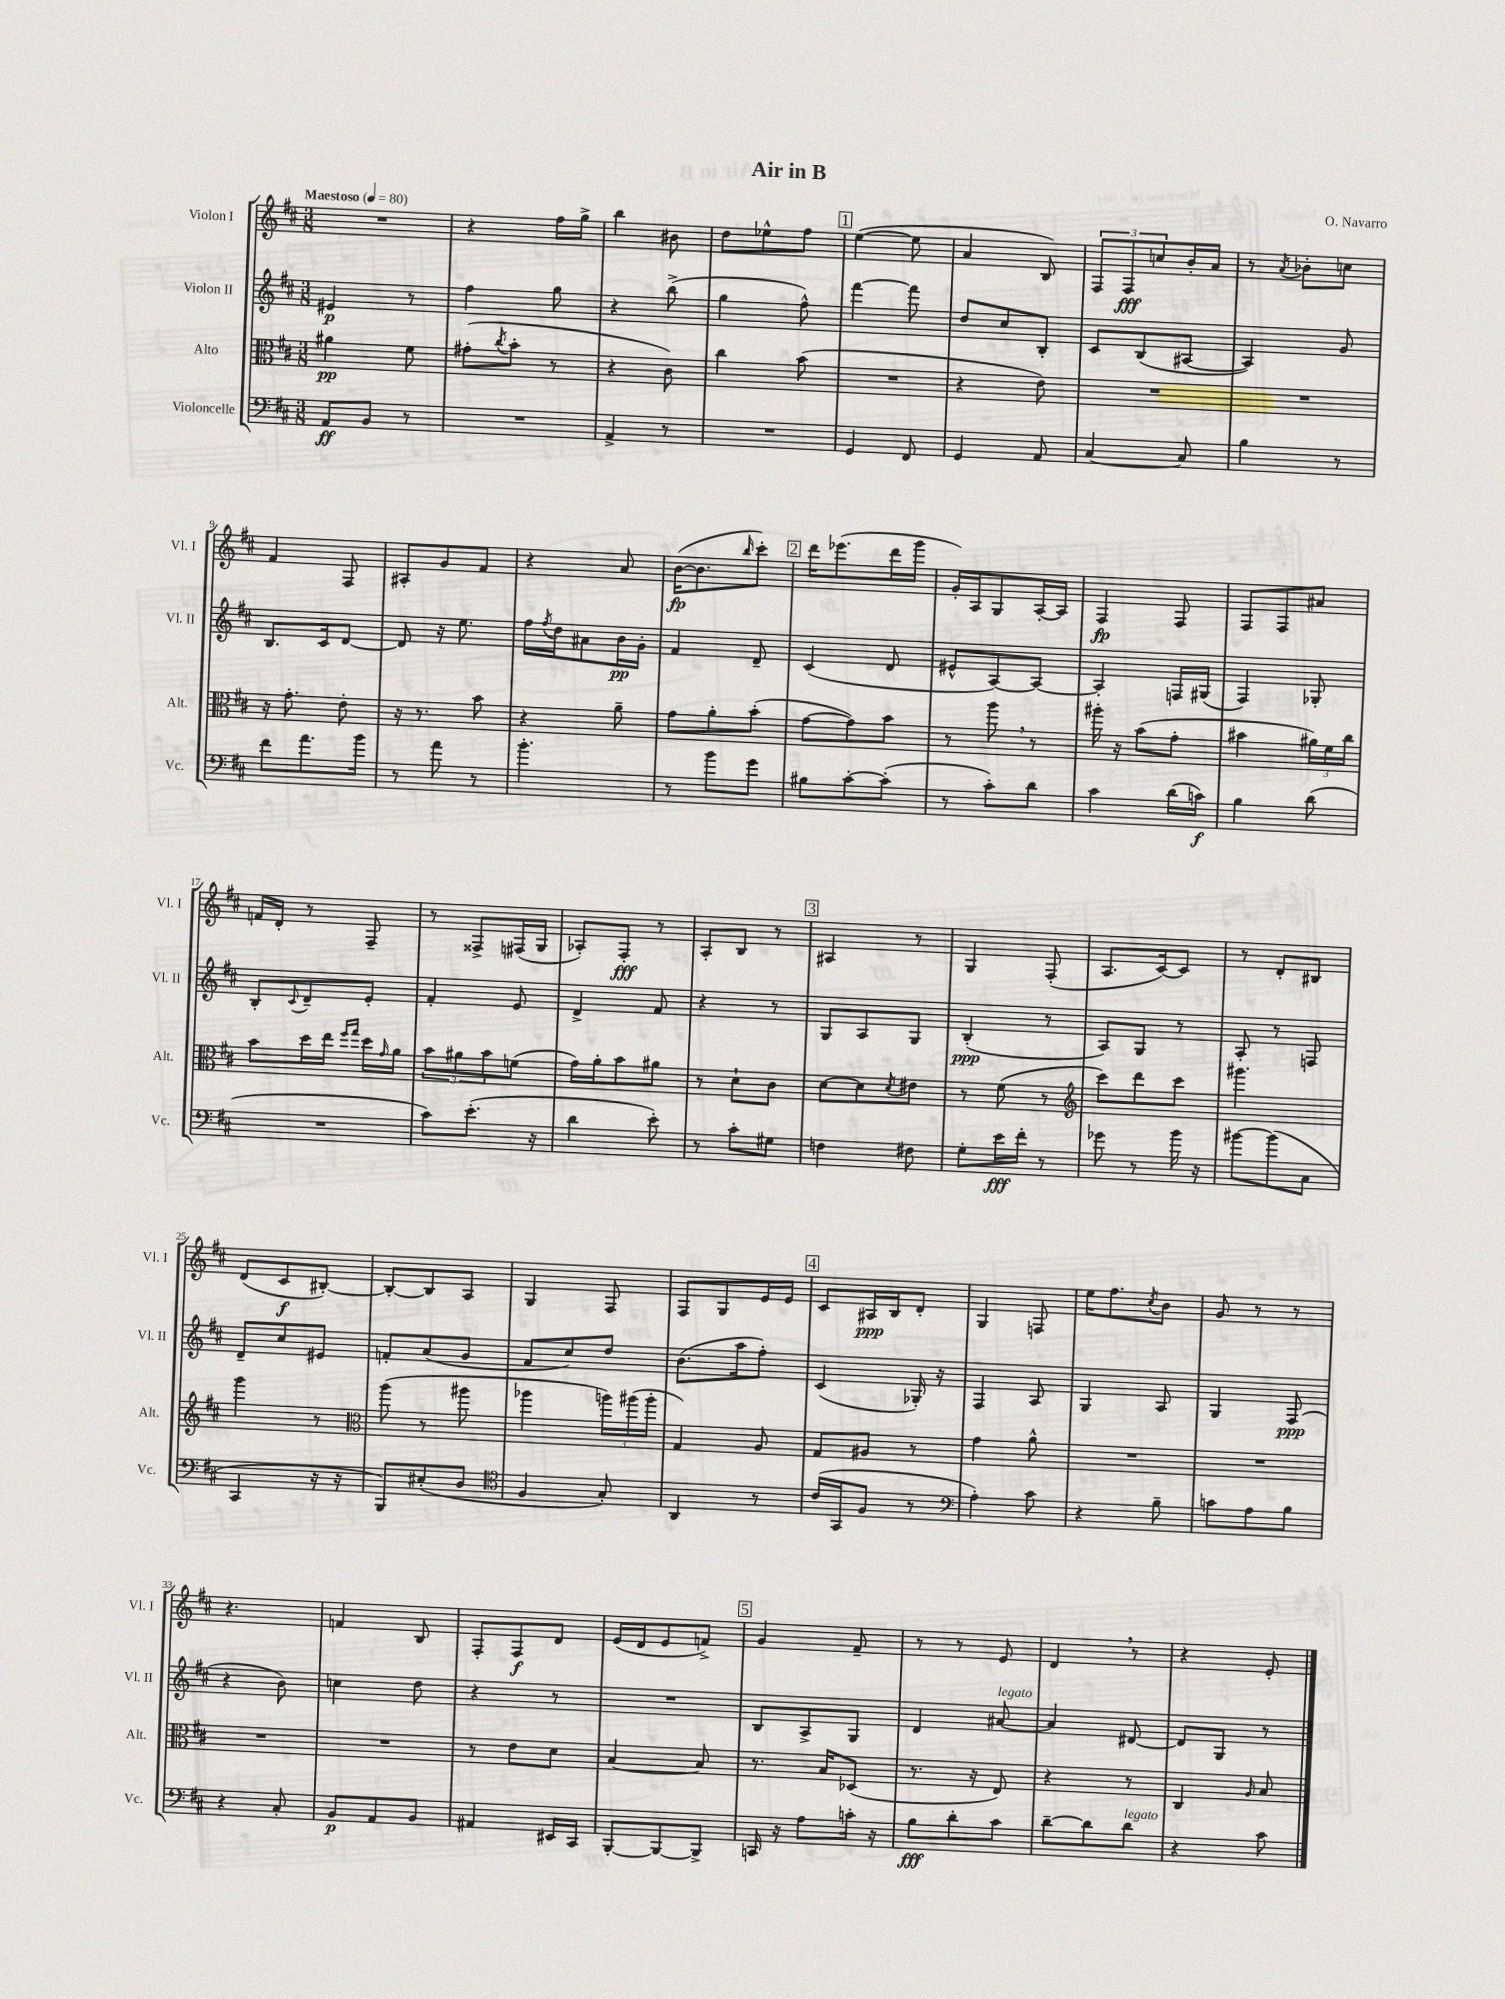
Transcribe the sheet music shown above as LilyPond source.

\header { title = "Air in B" composer = "O. Navarro" }
<<
\new StaffGroup <<
\new Staff = "s0" \with { instrumentName = "Violon I" shortInstrumentName = "Vl. I" } {
    \clef treble \key d \major \numericTimeSignature \time 3/8 \tempo "Maestoso" 4 = 80
    R4. |
    r4 fis''16 g''16-> |
    b''4 bis'8 |
    d''8 ees''8-^ fis''8 |
    \mark \markup { \box "1" } e''4~( e''8 |
    a'4 b8) |
    \tuplet 3/2 { fis8 fis8\fff c''8 } b'16-. a'16 |
    r8 \acciaccatura { a'8 } bes'8-. c''8 |
    fis'4 fis8 |
    ais8-. g'8 fis'8 |
    r4 a'8 |
    b'16~\fp( b'8. \grace { b''16 } cis'''8-.) |
    \mark \markup { \box "2" } d'''16 ees'''8.( d'''16 g'''16 |
    g'16-.) a16 g8 a16~-. a16 |
    fis4\fp fis8 |
    fis8 fis8 ais'8 |
    f'16 d'16-. r8 fis8-- |
    r8 fisis8-> fis16( g16 |
    aes8-.) fis8-.\fff r8 |
    a8-. b8 r8 |
    \mark \markup { \box "3" } ais4 r8 |
    g4 fis8-.( |
    a8. cis'16~) cis'8 |
    r8 d'8-. bis8 |
    d'8( cis'8\f bis8~-.) |
    bis8~-. bis8 a8 |
    g4 fis8 |
    fis8 g8 e'16 e'16 |
    \mark \markup { \box "4" } cis'8 ais16\ppp b16 d'8-. |
    g4 f8 |
    e''16 fis''8. \acciaccatura { cis''8 } b'8 |
    g'8 r8 r8 |
    r4. |
    f'4 b8 |
    fis8-. fis8\f d'8 |
    e'16( d'16 e'8 f'8->) |
    \mark \markup { \box "5" } g'4 fis'8-- |
    r8 r8 e'8 |
    d'4 \breathe r8 |
    r4 e'8-. \bar "|." |
}
\new Staff = "s1" \with { instrumentName = "Violon II" shortInstrumentName = "Vl. II" } {
    \clef treble \key d \major \numericTimeSignature \time 3/8
    eis'4\p r8 |
    fis''4 g''8 |
    r4 b''8->( |
    g''4 fis''8-^) |
    \mark \markup { \box "1" } fis'''4~ fis'''8 |
    d''8 cis''8 b8-. |
    cis'8 b8( ais8~ |
    ais4) g'8 |
    b8. cis'16 d'8~ |
    d'8 r16 e''8. |
    fis''16 \acciaccatura { fis''8 } d''16 ais'8 b'16\pp g'16-. |
    fis'4 d'8-- |
    \mark \markup { \box "2" } cis'4( d'8 |
    eis'8-^ a8~) a8~ |
    a4-. f16 gis16( |
    fis4) ges8-. |
    b8-. \appoggiatura { cis'8 } d'8-- e'8-. |
    fis'4-. e'8 |
    d'4-> fis'8 |
    r4 r8 |
    \mark \markup { \box "3" } g8 a8 g8 |
    b4-.\ppp( r8 |
    a8) g8 r8 |
    a8-. r8 f8 |
    d'8-- cis''8 eis'8 |
    f'8-. a'8( g'8 |
    fis'8 cis''8) d''8 |
    b'8.( a''16 fis''8-.) |
    \mark \markup { \box "4" } cis'4( ges16-.) r16 |
    fis4 a8 |
    g4 a8 |
    g4 fis8\ppp( |
    r4 b'8) |
    c''4 d''8 |
    r4 r8 |
    R4. |
    \mark \markup { \box "5" } b8 a8-> g8 |
    d'4 ais'8~^\markup { \italic "legato" } |
    ais'4 dis'8~ |
    dis'8 g8 r8 \bar "|." |
}
\new Staff = "s2" \with { instrumentName = "Alto" shortInstrumentName = "Alt." } {
    \clef alto \key d \major \numericTimeSignature \time 3/8
    ais'4\pp fis'8 |
    gis'8-.( \acciaccatura { cis''8 } b'8-. r8 |
    r4 cis'8) |
    cis''4 b'8( |
    \mark \markup { \box "1" } R4. |
    r4 e'8) |
    R4. |
    R4. |
    r16 g'8.-. e'8-. |
    r16 r8. b'8 |
    r4 a'8-- |
    g'8 a'8-. b'8-.( |
    \mark \markup { \box "2" } g'8~ g'8) b'8 |
    r8 a''8 \breathe r8 |
    ais''16-. r16 b'8( g'8-. |
    bis'4 \tuplet 3/2 { ais'16) fis'16 cis''16 } |
    b'8 d''16 e''16 \grace { fis''16 g''16 } d''16 \grace { g'16 } a'16 |
    \tuplet 3/2 { b'8 ais'8 b'8 } f'8( |
    g'16) a'16-. b'8 ais'8 |
    r8 d'8-! cis'8 |
    \mark \markup { \box "3" } d'8~ d'8 \acciaccatura { d'8 } eis'8 |
    r8 fis'8( r8 |
    \clef treble cis'''8) d'''8 cis'''8 |
    gis'''4. |
    g'''4 r8 |
    \clef alto a''8( r8 ais''8 |
    aes''4 \tuplet 3/2 { a''16) ais''16( ais''16-. } |
    g4) a8 |
    \mark \markup { \box "4" } g8 ais8 r8 |
    g'4 a'8-^ |
    R4. |
    R4. |
    R4. |
    R4. |
    r8 e'8 d'8 |
    b4~ b8 |
    \mark \markup { \box "5" } r8. b16 des8( |
    r8. r16 e8) |
    r4 r8 |
    cis4 \grace { a16 } b8 \bar "|." |
}
\new Staff = "s3" \with { instrumentName = "Violoncelle" shortInstrumentName = "Vc." } {
    \clef bass \key d \major \numericTimeSignature \time 3/8
    a,8\ff b,8 r8 |
    R4. |
    a,4-> r8 |
    R4. |
    \mark \markup { \box "1" } g,4 fis,8 |
    g,4 a,8 |
    cis4~ cis8 |
    b4 r8 |
    fis'8 a'8. b'16 |
    r8 a'8 r8 |
    b'4.-. |
    r8 b'8 g'8 |
    \mark \markup { \box "2" } bis8 cis'8~-. cis'8-.( |
    r8 cis'8-.) d'8 |
    cis'4 d'16( c'16\f) |
    b4 d'8( |
    R4. |
    cis'8) e'8.-.( r16 |
    d'4 e'8-.) |
    r8 cis'8-. gis8 |
    \mark \markup { \box "3" } f4 fis8 |
    g8-. e'16\fff fis'16-. r8 |
    ges'8 r8 b'16 r16 |
    bis'8~ bis'8( cis8 |
    cis,4 r16 r16 |
    b,,8) eis8-.( d8 |
    \clef tenor fis4 g8-.) |
    a,4 r8 |
    \mark \markup { \box "4" } cis'16( g,16 fis8 r8 |
    \clef bass a4-.) cis'8 |
    r4 b8-- |
    c'8 a8 b8 |
    r4 cis8-. |
    b,8\p a,8 b,8 |
    ais,4 eis,16 cis,16 |
    b,,8~-. b,,8~ b,,8-> |
    \mark \markup { \box "5" } c,16 r16 a8 c'16-. r16 |
    b8\fff d'8-. cis'8 |
    d'8~-- d'8 d'8^\markup { \italic "legato" } |
    r4 cis'8 \bar "|." |
}
>>
>>
